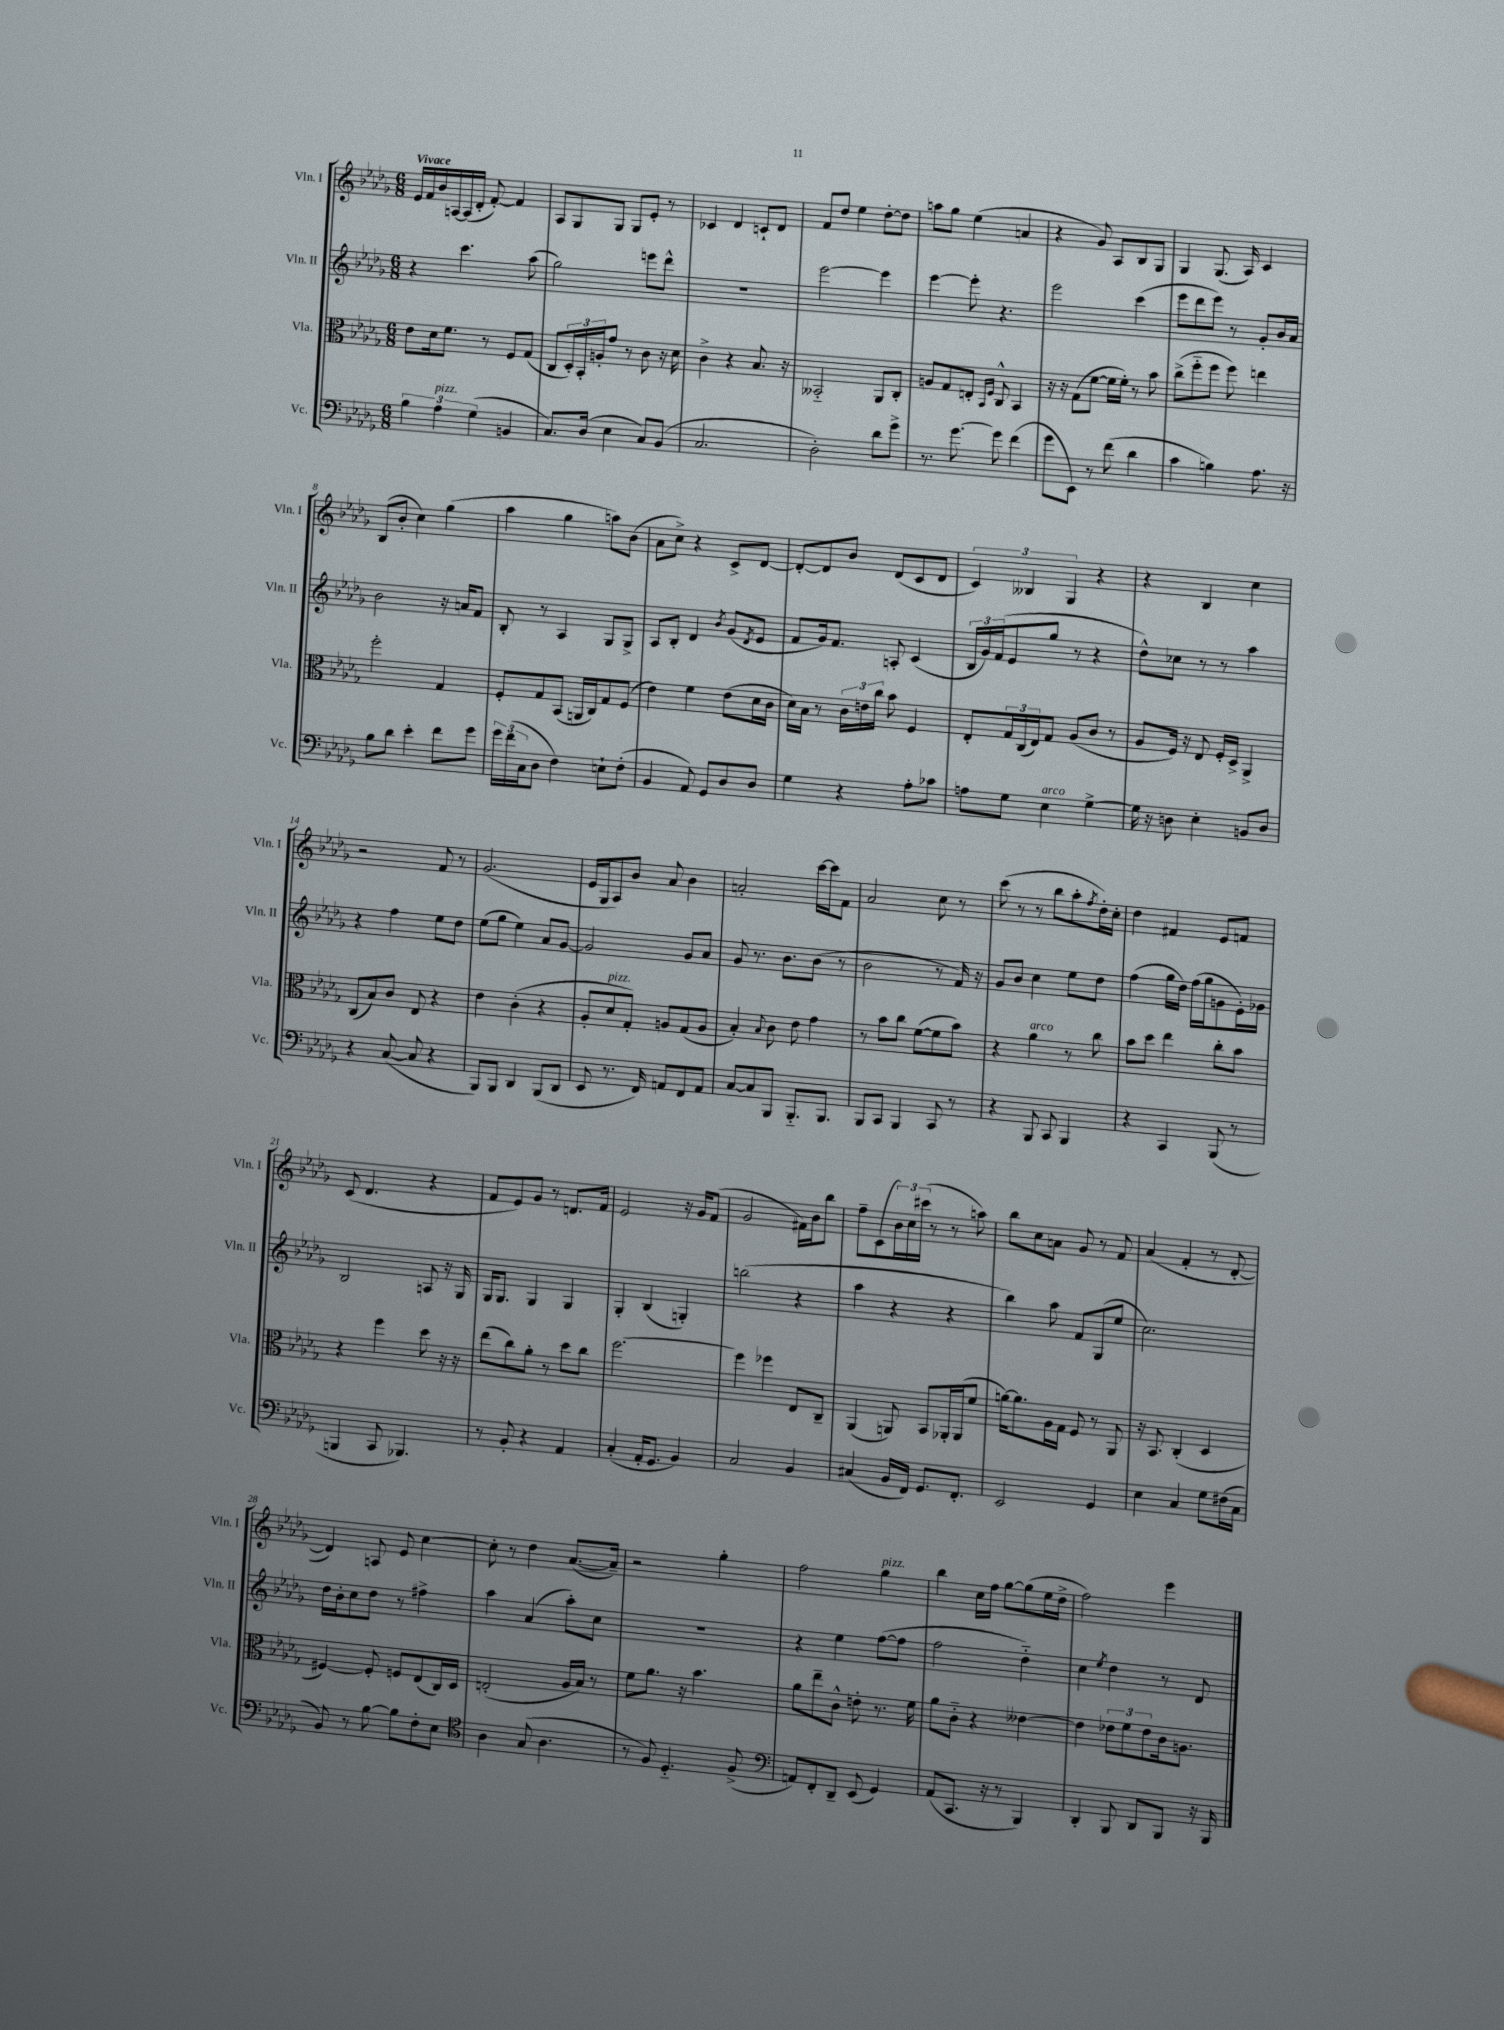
<<
\new StaffGroup <<
\new Staff = "s0" \with { instrumentName = "Vln. I" shortInstrumentName = "Vln. I" } {
    \clef treble \key des \major \numericTimeSignature \time 6/8 \tempo "Vivace"
    ees'16 f'16 bes'16 a16~ a16( des'16-. f'8~-.) f'4 |
    aes8 ges8 ges8 ges8 ees'8-. r8 |
    ces'4 des'4 c'8-! des'8 |
    f'8 des''8 ees''4 des''8~-. des''8 |
    a''8 ges''8 ees''4( a'4 |
    r4 ges'8) aes8 bes8 ges8 |
    ges4 ges8.( aes16) c'4 |
    bes8( bes'8-. c''4) ges''4( |
    aes''4 ges''4 a''8) bes'8( |
    aes'8 c''8->) r4 c'8-> des'8~ |
    des'8~-. des'8 bes'8 des'8( c'8 des'8 |
    \tuplet 3/2 { c'4) beses4 ges4 } r4 |
    r4 bes4 c''4 |
    r2 f'8 r8 |
    ges'2.( |
    ees'16 ges16 aes8) bes'8 aes'8 bes'4 |
    a'2-. c'''16~ c'''16 f'8 |
    aes'2 c''8 r8 |
    c'''8( r8 r8 bes''8 aes''8-. \acciaccatura { f''8 } des''16-.) c''16-. |
    des''4 fis'4 ees'8 f'8 |
    c'8( des'4. r4 |
    f'8 ees'8) ges'8 r8 d'8. f'16 |
    ees'2 r16 ges'16 f'8( |
    ges'2 fis'16) bes'16 bes''8 |
    f''8-- c'8( \tuplet 3/2 { bes'16) c''16 cis'''16( } r8 r8 a''8) |
    bes''8 c''8 a'8 ges'8 r8 f'8 |
    aes'4( f'4-. r8 des'8~-. |
    des'4) a8 ees'8 c''4~ |
    c''8-. r8 des''4 aes'8.~( aes'16--) |
    r2 ges''4-. |
    f''2 ges''4^\markup { \italic "pizz." } |
    bes''4 c''16 f''16 ges''8~ ges''8( ees''16 des''16-> |
    f''2) ees'''4 \bar "|." |
}
\new Staff = "s1" \with { instrumentName = "Vln. II" shortInstrumentName = "Vln. II" } {
    \clef treble \key des \major \numericTimeSignature \time 6/8
    r4 c'''4. aes''8( |
    ges''2) e'''8 des'''8-^ |
    R2. |
    ees'''2~ ees'''4 |
    ees'''4~ ees'''8-. r4. |
    ees'''2 c'''4( |
    ees'''8 des'''8 ees'''8) r8 ges'8-. bes'16 aes'16 |
    bes'2 r16 a'16 f'8 |
    bes8-. r8 aes4 ges8 ges8-> |
    aes8 bes8-. des'4 \acciaccatura { bes'8 } ges'8( \acciaccatura { des'8 } ees'8 |
    f'8 ges'16) f'8. a8-. c'4( |
    \tuplet 3/2 { bes16 ges'16) f'16( } ees'8 ges''8 r8 r4 |
    des''8-^) ces''8 r8 r8 aes''4 |
    r4 f''4 ees''8 des''8 |
    ees''8( ges''8 ees''4) aes'8 ges'8~ |
    ges'2 ges'8 aes'8 |
    ges'8 r8. bes'8. bes'8( r8 |
    bes'2 r8 f'16) r16 |
    ges'8 bes'8 c''4 ees''8 des''8 |
    f''4( ges''16 des''16) f''16( ges''16 g'8 ees'16-.) ges'16 |
    bes2 a8 r16 ges16 |
    ges16 ges8. ges4 ges4 |
    ges4-. bes4( g4-.) |
    b''2( r4 |
    aes''4 r4 r4 |
    bes''4) aes''8 f'8 ges8( ees''8 |
    c''2.) |
    des''16 bes'16-. c''8 des''8 r8 fis''4-> |
    aes''4 aes'4( aes''8-.) c''8 |
    R2. |
    r4 ees''4 f''8~( f''8 |
    f''2 des''4-_) |
    c''4 \acciaccatura { ees''8 } des''4 r8 des'8 \bar "|." |
}
\new Staff = "s2" \with { instrumentName = "Vla." shortInstrumentName = "Vla." } {
    \clef alto \key des \major \numericTimeSignature \time 6/8
    ees'8 des'16 f'8. r8 f8 ges8( |
    c8 \tuplet 3/2 { des16-.) bes,16-. a16-. } ges'8 r8 c'8 r16 des'16 |
    c'4-> r4 bes8. r16 |
    beses,2-_ aes,8 c8-. |
    a8 ges8 e8-. \grace { bes,16 f16 } c8-^ bes,4 |
    r16 r16 ges8( f'8~ f'16 f'16-.) r8 bes'8 |
    c''8->( f''8-_ f''8 f''8) e''4 |
    f''2-. ges4 |
    f8-. ges8 bes,8( a,16 c16) ges8 f8( |
    ees'4) f'4 ees'8( des'16 c'16 |
    des'16) bes16 r8 \tuplet 3/2 { c'16 e'16 c''16 } bes'8 f4 |
    ees8-. \tuplet 3/2 { ges16 c16( ees16) } ges8 aes8( c'8 r8 |
    aes8 f16) r16 ees8 f16-. des16-> aes,4-> |
    c8( bes8) c'8 ees8 r4 |
    ees'4 c'4-.( r4 |
    aes8-. des'8^\markup { \italic "pizz." } ges8-.) a8 ges8( a8 |
    bes4-.) \appoggiatura { bes8 } c'8 ees'8 ges'4 |
    r8 bes'8 c''8 f'8~( f'8 bes'8) |
    r4 aes'4^\markup { \italic "arco" } r8 c''8 |
    bes'8 des''8 ees''4 c''8-. bes'8 |
    r4 f''4 des''8 r16 r16 |
    ees''8( c''8) aes'8-. r8 des''8 c''8 |
    f''2.~ |
    f''4 fes''4 ees8 c8-- |
    aes,4( a,8) bes,8 aes,16-. aes,16( f'8 |
    a'16~) a'8. aes16 ges16 f8 r8 aes,8 |
    r16 bes,8. c4-.( des4 |
    fis4~) fis8-. f8 ees8( c16) des16 |
    e2-.( aes16 bes16) r8 |
    f'8 aes'8. r16 bes'4. |
    aes'8 ees''8-- c'8-^ e'8-. r8. f'16 |
    aes'8 c'8-_ r4 eeses'4~ |
    eeses'4 \tuplet 3/2 { ees'8 f'8 ees'8 } c'16 a8. \bar "|." |
}
\new Staff = "s3" \with { instrumentName = "Vc." shortInstrumentName = "Vc." } {
    \clef bass \key des \major \numericTimeSignature \time 6/8
    \tuplet 3/2 { bes4 aes4^\markup { \italic "pizz." } ges4( } b,4 |
    c8.) des16( ees4 c8) bes,8( |
    c2. |
    des2-.) des'8 ges'8-> |
    r8. ges'8.~ ges'8 f'4( |
    ges'8 ees,8) r8 f'8( des'4 |
    c'4 b4) aes8. r16 |
    bes8 des'8 ees'4-. f'8 ges'8 |
    \tuplet 3/2 { ges'16 f'16( c16 } des8 f4) e8-! f8-.( |
    bes,4 aes,8) ges,8 des8 des8 |
    ges4 r4 aes8-. ces'8 |
    a8 ges8 ees4^\markup { \italic "arco" } ges4~-> |
    ges16 r16 d8 ees4-. b,8 d8 |
    r4 c8~( c8 r4 |
    bes,,8) bes,,8 des,4 bes,,8( des,8 |
    ees,8 r8. f,16) a,8 f,8 a,8 |
    c8~ c8 bes,,8 bes,,8.-_ bes,,8. |
    bes,,8 c,8 bes,,4 c,8 r8 |
    r4 bes,,8 c,8 bes,,4 |
    r4 c,4 bes,,8( r8 |
    b,,4 c,8 bes,,4.) |
    r8 bes,8-. r4 aes,4 |
    c4-.( aes,16-. ges,8. bes,4) |
    c2 bes,4 |
    cis4( bes,16 f,16) ges,8. f,8.-. |
    ees,2 ges,4 |
    ees4 c4 ges8 fis16( c16 |
    bes,8) r8 bes8~ bes8 f8-. ees8 |
    \clef tenor aes4 ges8( aes4. |
    r8 f8) des4.-_ f8->( |
    \clef bass a,8) f,8-. des,8-- ees,8( ges,4) |
    aes,8( c,8. r16 r8 bes,,4) |
    des,4-. bes,,8 des,8 bes,,8 r16 bes,,16 \bar "|." |
}
>>
>>
